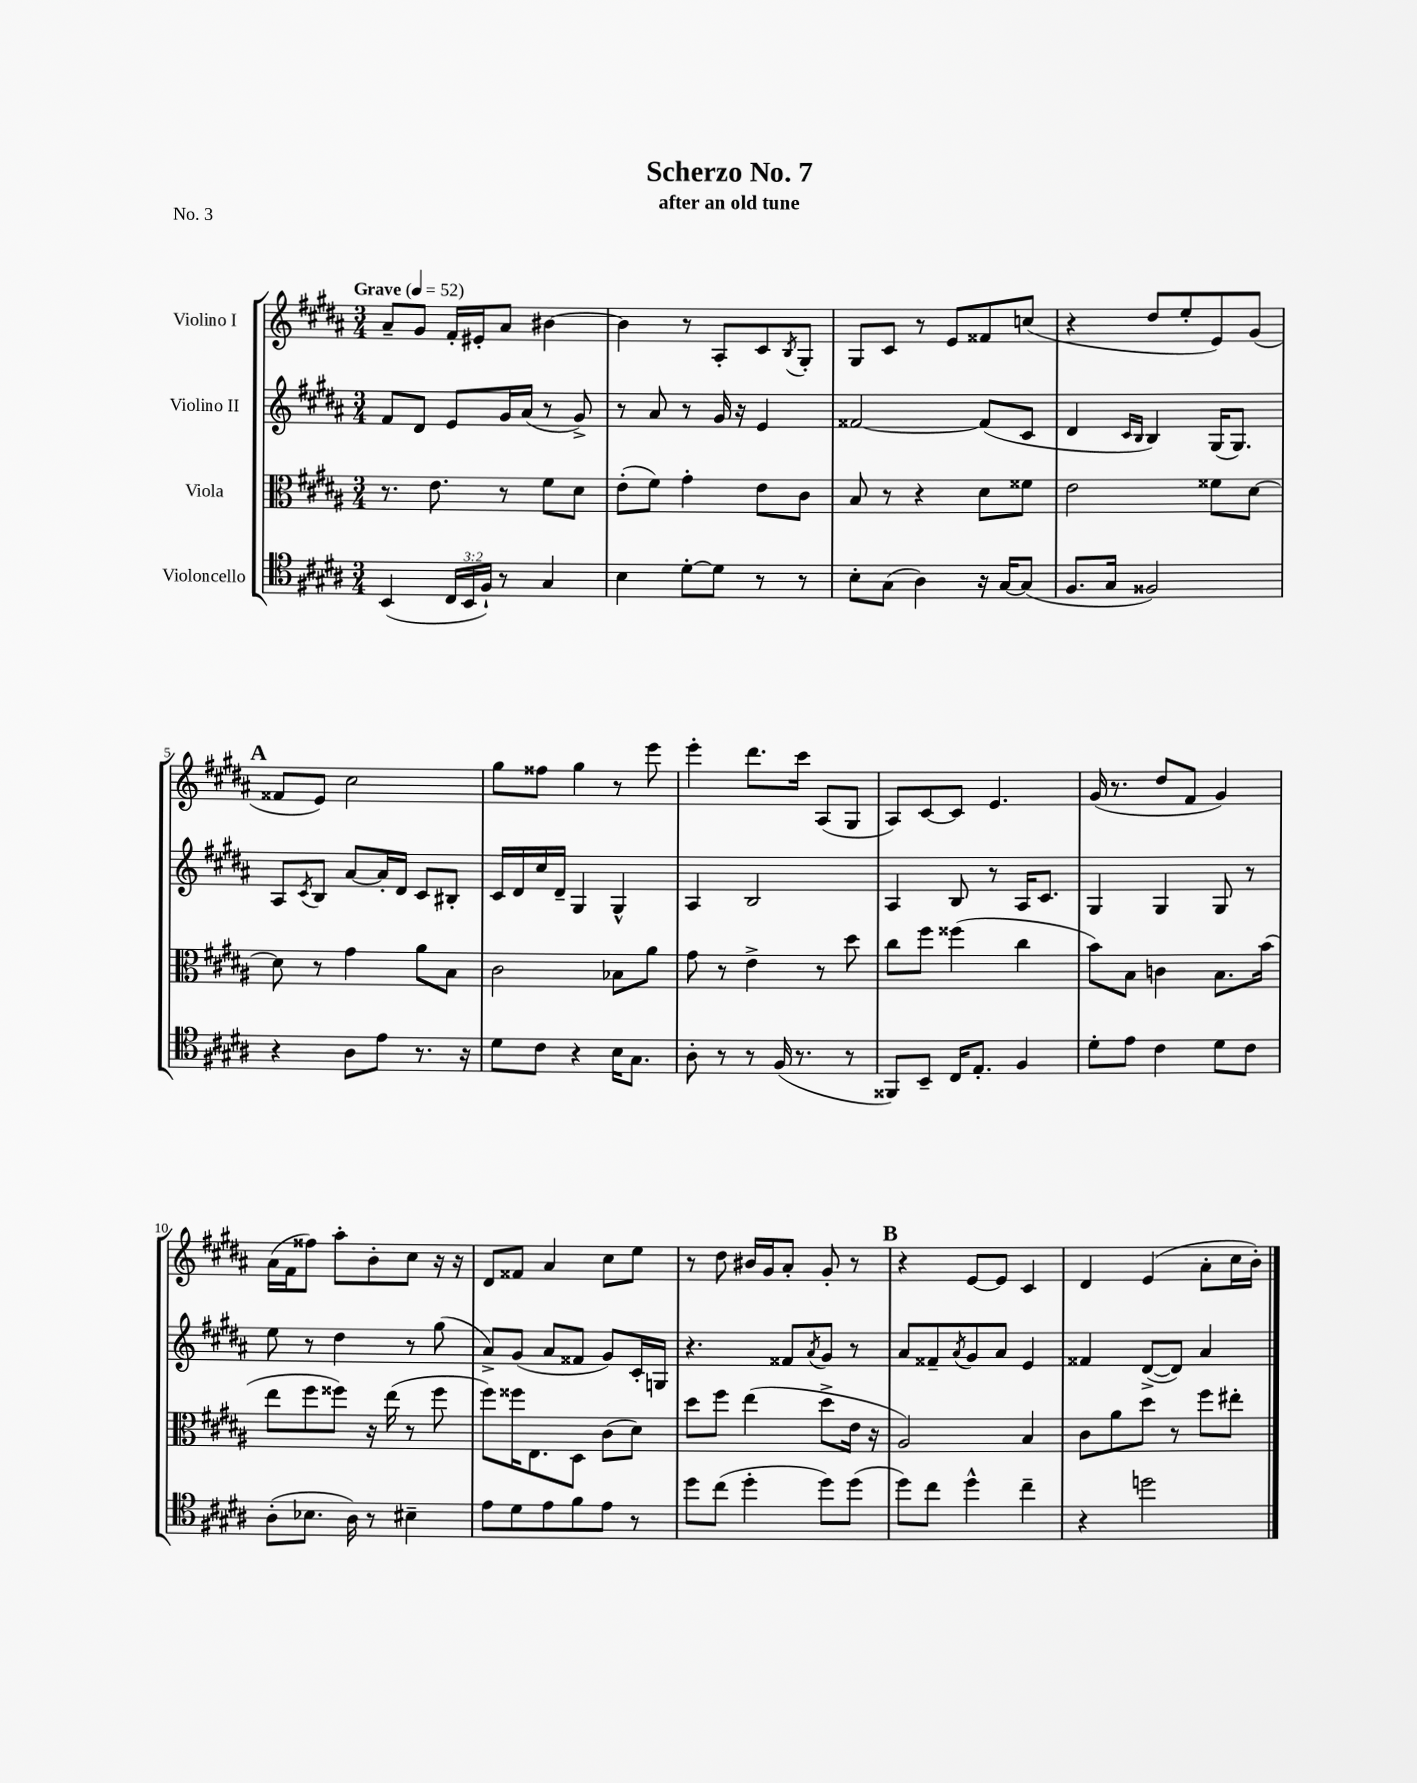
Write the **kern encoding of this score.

**kern	**kern	**kern	**kern
*part4	*part3	*part2	*part1
*staff4	*staff3	*staff2	*staff1
*I"Violoncello	*I"Viola	*I"Violino II	*I"Violino I
*clefC4	*clefC3	*clefG2	*clefG2
*k[f#c#g#d#a#]	*k[f#c#g#d#a#]	*k[f#c#g#d#a#]	*k[f#c#g#d#a#]
*M3/4	*M3/4	*M3/4	*M3/4
*MM52	*MM52	*MM52	*MM52
=1	=1	=1	=1
!	!	!	!LO:TX:a:B:t=Grave
(4BB/	8.r	8f#/L	8a#~/L
.	.	8d#/J	8g#/J
.	8.e\	.	.
24C#/LL	.	8e/L	16f#'/LL
24BB/	.	.	.
.	.	.	16e#X'/J
24F#`/JJ)	.	.	.
8r	8r	16g#/L	8a#/J
.	.	(16a#/JJ	.
4G#/	8f#\L	8r	[4b#X\
.	8d#\J	8g#^/)	.
=2	=2	=2	=2
4B\	(8e'\L	8r	4b#\]
.	8f#\J)	8a#/	.
[8d#'\L	4g#'\	8r	8r
8d#\J]	.	16g#/	8A#'/L
.	.	16r	.
8r	8e\L	4e/	8c#/
.	.	.	8qB/
8r	8c#\J	.	8G#'/J
=3	=3	=3	=3
8B'\L	8B/	[2f##X/	8G#/L
(8G#\J	8r	.	8c#/J
4A#\)	4r	.	8r
.	.	.	8e/L
16r	8d#\L	(8f##/L]	8f##X/
[16G#/KL	.	.	.
(8G#/J]	8f##X\J	8c#/J	(8ccn/J
=4	=4	=4	=4
8.F#/L	2e\	4d#/	4r
16G#/Jk	.	.	.
.	.	16qqc#/LL	.
.	.	16qqB/JJ	.
2F##X/)	.	4B/)	8dd#/L
.	.	.	8ee'/
.	8f##X\L	(16G#/KL	8e/)
.	.	8.G#/J)	.
.	[8d#\J	.	(8g#/J
!!LO:LB:g=z
!!LO:REH:place=s1:t=A
=5	=5	=5	=5
4r	8d#\]	8A#/L	8f##X/L
.	.	8qc#/	.
.	8r	8B/J	8e/J)
8A#\L	4g#\	[8a#/L	2cc#\
8e\J	.	16a#'/L]	.
.	.	16d#/JJ	.
8.r	8a#\L	8c#/L	.
.	8B\J	8B#X'/J	.
16r	.	.	.
=6	=6	=6	=6
8d#\L	2c#\	16c#/LL	8gg#\L
.	.	16d#/	.
8c#\J	.	16cc#/	8ff##X\J
.	.	16d#~/JJ	.
4r	.	4G#/	4gg#\
16B\KL	8B-X\L	4G#^^/	8r
8.G#\J	.	.	.
.	8a#\J	.	8eee\
=7	=7	=7	=7
8A#'\	8g#\	4A#/	4eee'\
8r	8r	.	.
8r	4e^\	2B/	8.ddd#\L
(16F#/	.	.	.
8.r	.	.	16ccc#\Jk
.	8r	.	(8A#/L
8r	8dd#\	.	8G#/J
=8	=8	=8	=8
8FF##X/L)	8cc#\L	4A#/	8A#/L)
8BB~/J	8ff#\J	.	[8c#/
16C#/KL	(4ff##X\	8B/	8c#/J]
8.E'/J	.	.	.
.	.	8r	4.e/
4F#/	4cc#\	16A#/KL	.
.	.	8.c#/J	.
=9	=9	=9	=9
8d#'\L	8b\L)	4G#/	(16g#/
.	.	.	8.r
8e\J	8B\J	.	.
4c#\	4cn\	4G#/	8dd#/L
.	.	.	8f#/J
8d#\L	8.B\L	8G#/	4g#/)
8c#\J	.	8r	.
.	(16b\Jk	.	.
!!LO:LB:g=z
=10	=10	=10	=10
(8A#'\L	8ee\L	8ee\	(16a#\LL
.	.	.	16f#\J
8.B-X\J	8ff#\	8r	8ff##X\J)
.	8ff##X\J)	4dd#\	8aa#'\L
16A#\)	.	.	.
8r	16r	.	8b'\
.	(16ee\	.	.
4B#X~\	8r	8r	8cc#\J
.	8ff##\	(8gg#\	16r
.	.	.	16r
=11	=11	=11	=11
8e\L	8ff#\L)	8a#^/L)	8d#/L
8d#\	16ff##X\K	(8g#/J	8f##X/J
.	8.E\	.	.
8e\	.	8a#/L	4a#/
8f#\	8D#\J	8f##X/J	.
8e\J	(8c#\L	8g#/L)	8cc#\L
8r	8d#\J)	16c#'/L	8ee\J
.	.	16Gn/JJ	.
=12	=12	=12	=12
8dd#\L	8dd#\L	4.r	8r
(8cc#\J	8ff#\J	.	8dd#\
4dd#'\	(4ee\	.	16b#X/LL
.	.	.	16g#/J
.	.	8f##X/L	8a#'/J
.	.	8qa#/	.
8dd#\L)	8dd#^\L	8g#/J	8g#'/
(8dd#\J	16e\Jk	8r	8r
.	16r	.	.
!!LO:REH:place=s1:t=B
=13	=13	=13	=13
8dd#\L)	2A#/)	8a#/L	4r
8cc#\J	.	8f##X~/	.
.	.	8qa#/	.
4dd#^^\	.	8g#/	[8e/L
.	.	8a#/J	8e/J]
4cc#~\	4B/	4e/	4c#/
=14	=14	=14	=14
4r	8c#\L	4f##X/	4d#/
.	8a#\	.	.
2ddn\	8dd#\J	([8d#^/L	(4e/
.	8r	8d#/J])	.
.	8ff#\L	4a#/	8a#'\L
.	8ee#X'\J	.	16cc#\L
.	.	.	16b'\JJ)
==	==	==	==
*-	*-	*-	*-
